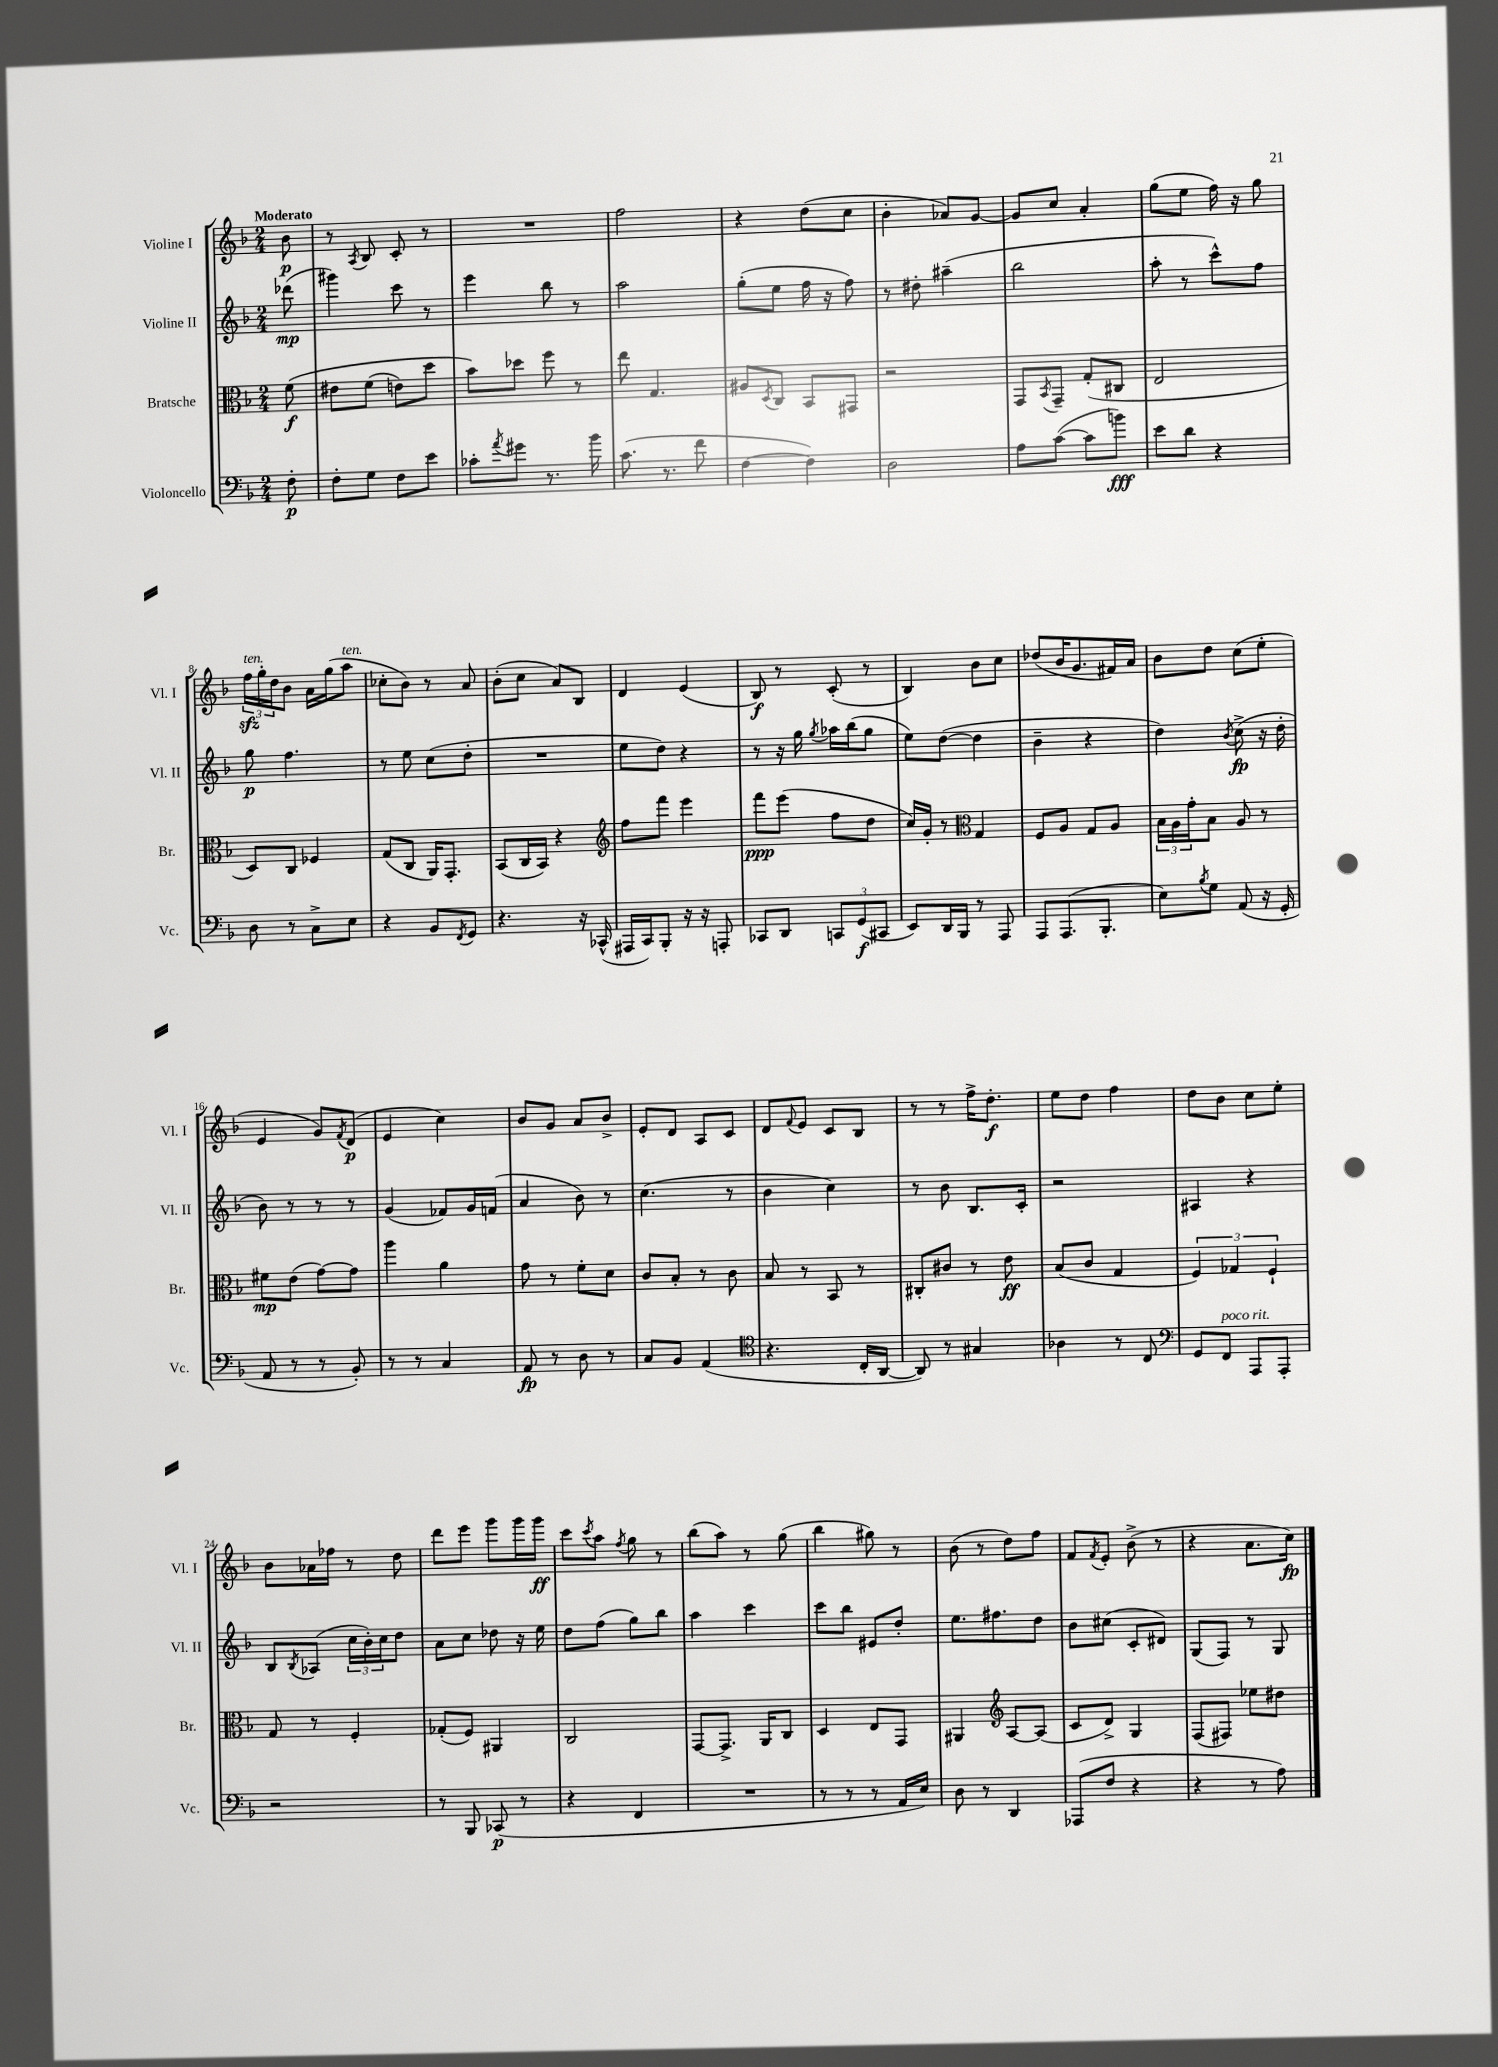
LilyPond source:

<<
\new StaffGroup <<
\new Staff = "s0" \with { instrumentName = "Violine I" shortInstrumentName = "Vl. I" } {
    \clef treble \key f \major \numericTimeSignature \time 2/4 \partial 8 \tempo "Moderato"
    bes'8\p |
    r8 \acciaccatura { a8 } bes8 c'8-. r8 |
    R2 |
    f''2 |
    r4 d''8( c''8 |
    bes'4-. aes'8) g'8~ |
    g'8 c''8 a'4-. |
    g''8( e''8 f''16) r16 g''8 |
    \tuplet 3/2 { f''16\sfz^\markup { \italic "ten." } g''16-. d''16 } bes'8 a'16 g''16( a''8^\markup { \italic "ten." } |
    ces''8-. bes'8) r8 a'8 |
    bes'8-.( c''8 a'8) bes8 |
    d'4 e'4( |
    bes8\f) r8 c'8-.( r8 |
    bes4) bes'8 c''8 |
    des''8( bes'16 g'8. fis'16) a'16 |
    bes'8 d''8 c''8( e''8-. |
    e'4 g'8) \acciaccatura { f'8 } d'8\p( |
    e'4 c''4) |
    bes'8 g'8 a'8 bes'8-> |
    e'8-. d'8 a8 c'8 |
    d'8 \appoggiatura { f'8 } e'8 c'8 bes8 |
    r8 r8 f''16-> d''8.-.\f |
    e''8 d''8 f''4 |
    d''8 bes'8 c''8 e''8-. |
    bes'8 aes'16 fes''16 r8 d''8 |
    d'''8 e'''8 g'''8 g'''16 g'''16\ff |
    c'''8 \acciaccatura { c'''8 } a''8 \acciaccatura { f''8 } g''8 r8 |
    bes''8( a''8) r8 g''8( |
    bes''4 gis''8) r8 |
    bes'8( r8 d''8) f''8 |
    f'8 \acciaccatura { f'8 } e'8-. bes'8->( r8 |
    r4 a'8. c''16\fp) \bar "|." |
}
\new Staff = "s1" \with { instrumentName = "Violine II" shortInstrumentName = "Vl. II" } {
    \clef treble \key f \major \numericTimeSignature \time 2/4 \partial 8
    des'''8\mp( |
    gis'''4) c'''8 r8 |
    e'''4 bes''8 r8 |
    a''2 |
    g''8-.( e''8 f''16 r16 f''8) |
    r8 dis''8-. ais''4--( |
    bes''2 |
    a''8-. r8 c'''8-^) f''8 |
    g''8\p f''4. |
    r8 e''8 c''8( d''8-. |
    R2 |
    e''8 d''8) r4 |
    r8 r16 g''16 \acciaccatura { g''8 } aes''16 bes''16( g''8 |
    e''8) d''8~( d''4 |
    bes'4-- r4 |
    d''4) \acciaccatura { bes'8 } c''8->\fp( r16 d''16-. |
    bes'8) r8 r8 r8 |
    g'4( fes'8) g'16 f'16( |
    a'4 bes'8) r8 |
    c''4.( r8 |
    bes'4 c''4) |
    r8 bes'8 bes8. c'16-. |
    r2 |
    ais4 r4 |
    bes8 \acciaccatura { bes8 } aes8( \tuplet 3/2 { c''16 bes'16-.) c''16 } d''8 |
    a'8 c''8 des''8 r16 e''16 |
    d''8 f''8( g''8) bes''8 |
    a''4 c'''4 |
    c'''8 bes''8 eis'8 d''8-. |
    e''8. fis''8. d''8 |
    bes'8 cis''8( c'8-. dis'8) |
    g8( f8) r8 g8 \bar "|." |
}
\new Staff = "s2" \with { instrumentName = "Bratsche" shortInstrumentName = "Br." } {
    \clef alto \key f \major \numericTimeSignature \time 2/4 \partial 8
    f'8\f\( |
    eis'8 f'8( e'8) d''8 |
    bes'8\) des''8 f''8 r8 |
    e''8 g4. |
    ais8 \acciaccatura { d8 } c8 bes,8 gis,8 |
    r2 |
    g,8 \acciaccatura { bes,8 } g,8-- g8-.( cis8 |
    e2 |
    d8) c8 fes4 |
    g8( c8 a,16) g,8.-. |
    bes,8( c16 bes,16) r4 |
    \clef treble f''8 f'''8 e'''4 |
    f'''8\ppp e'''8( f''8 d''8 |
    c''16) g'16-. r8 \clef alto g4 |
    f8 a8 g8 a8 |
    \tuplet 3/2 { bes16 a16 g'16-. } bes8 a8 r8 |
    fis'8\mp e'8( g'8~) g'8 |
    a''4 a'4 |
    g'8 r8 f'8-. d'8 |
    c'8 bes8-. r8 c'8 |
    bes8 r8 bes,8 r8 |
    cis8-. cis'8 r8 e'8\ff |
    bes8( c'8 g4 |
    \tuplet 3/2 { f4) ges4 f4-! } |
    g8 r8 f4-. |
    ges8-.( f8) ais,4 |
    c2 |
    g,8~ g,8.-> a,16 c8 |
    d4 e8 g,8 |
    ais,4 \clef treble a8~ a8( |
    c'8 d'8->) g4 |
    f8( fis8) ees''8 dis''8 \bar "|." |
}
\new Staff = "s3" \with { instrumentName = "Violoncello" shortInstrumentName = "Vc." } {
    \clef bass \key f \major \numericTimeSignature \time 2/4 \partial 8
    f8-.\p |
    f8-. g8 f8 e'8 |
    ces'8-. \acciaccatura { a'8 } gis'8 r8. bes'16 |
    c'8.( r8. f'8 |
    f4~ f4) |
    d2 |
    a8 c'8~( c'8 b'8\fff) |
    e'8 d'8 r4 |
    d8 r8 c8-> e8 |
    r4 bes,8 \acciaccatura { f,8 } g,8 |
    r4. r16 ces,16-^( |
    ais,,16 c,16) bes,,8-. r16 r16 a,,8-. |
    ces,8 d,8 \tuplet 3/2 { c,8 g,8\f( cis,8 } |
    e,8) d,16 bes,,16 r8 a,,8 |
    a,,8 a,,8.( bes,,8.-. |
    e8) \acciaccatura { bes8 } g8 a,8( r16 g,16-. |
    a,8 r8 r8 bes,8-.) |
    r8 r8 c4 |
    a,8\fp r8 d8 r8 |
    c8 bes,8 a,4( |
    \clef tenor r4. c16-. a,16~ |
    a,8) r8 gis4 |
    aes4 r8 c8 |
    \clef bass g,8 f,8^\markup { \italic "poco rit." } a,,8 a,,8-. |
    r2 |
    r8 bes,,8 ces,8\p( r8 |
    r4 f,4 |
    R2 |
    r8 r8 r8 a,16 e16) |
    d8 r8 d,4 |
    aes,,8( f8 r4 |
    r4 r8 a8) \bar "|." |
}
>>
>>
